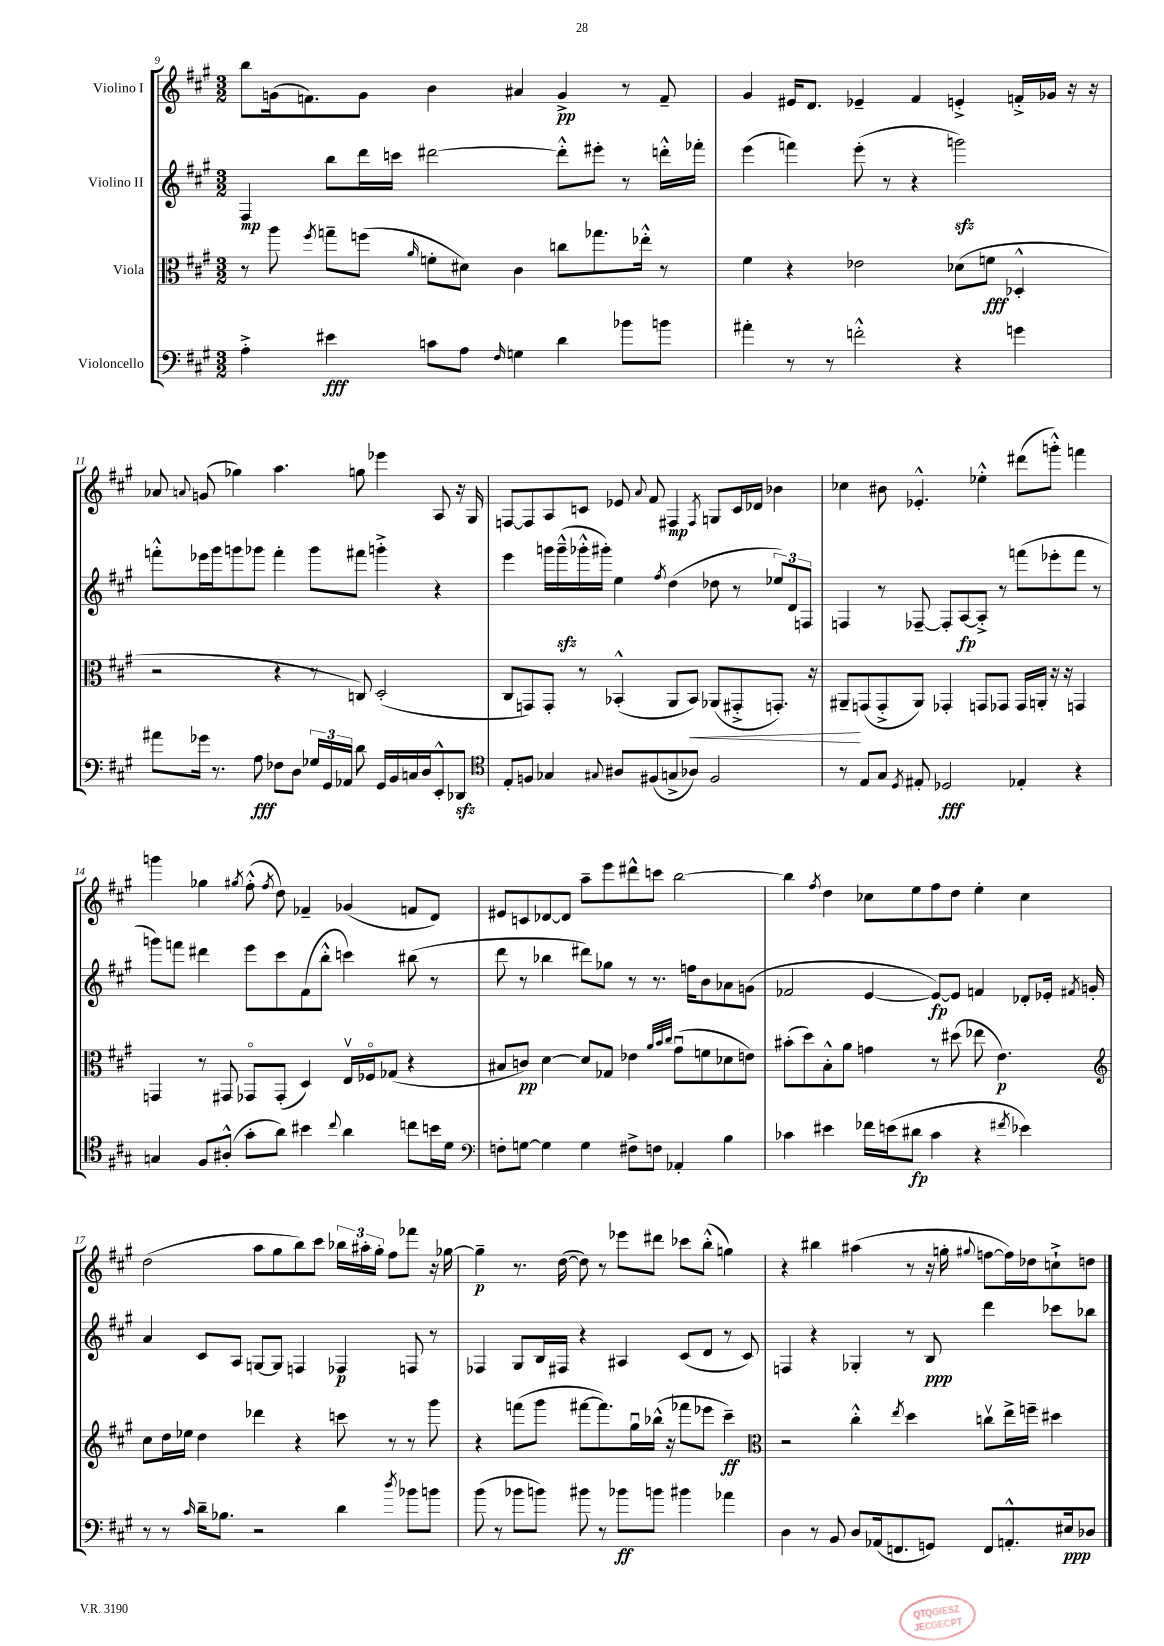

**kern	**dynam	**kern	**dynam	**kern	**dynam	**kern	**dynam
*part4	*part4	*part3	*part3	*part2	*part2	*part1	*part1
*staff4	*staff4	*staff3	*staff3	*staff2	*staff2	*staff1	*staff1
*I"Violoncello	*	*I"Viola	*	*I"Violino II	*	*I"Violino I	*
*clefF4	*	*clefC3	*	*clefG2	*	*clefG2	*
*k[f#c#g#]	*	*k[f#c#g#]	*	*k[f#c#g#]	*	*k[f#c#g#]	*
*M3/2	*	*M3/2	*	*M3/2	*	*M3/2	*
=9	=9	=9	=9	=9	=9	=9	=9
4A'^\	.	8r	.	4F#/	mp	8bb\L	.
.	.	8aa\	.	.	.	(16gn\k	.
.	.	.	.	.	.	8.fn\)	.
.	.	8qff#/	.	.	.	.	.
4e#X\	fff	8ggn~\L	.	8bb\L	.	.	.
.	.	(8ffn\J	.	16ddd\L	.	8g\J	.
.	.	.	.	16cccn\JJ	.	.	.
.	.	16qqa/	.	.	.	.	.
8cn\L	.	8fn'\L	.	[2ddd#X\	.	4b\	.
8A\J	.	8d#X\J)	.	.	.	.	.
16qqF#/	.	.	.	.	.	.	.
4Gn\	.	4c#\	.	.	.	4a#X/	.
4d\	.	8ccn\L	.	8ddd#'^^\L]	.	4g^/	pp
.	.	8.gg-X\	.	8eee#X'\J	.	.	.
8b-X\L	.	.	.	8r	.	8r	.
.	.	16ee-X'^^\Jk	.	.	.	.	.
8bn\J	.	8r	.	16dddn'^^\LL	.	8f~/	.
.	.	.	.	16fff-X'\JJ	.	.	.
=10	=10	=10	=10	=10	=10	=10	=10
4a#X'\	.	4f#\	.	(4eee\	.	4g#/	.
8r	.	4r	.	4fffn\)	.	16e#X/KL	.
.	.	.	.	.	.	8.d/J	.
8r	.	.	.	.	.	.	.
2fn'^^\	.	2e-X\	.	(8eee'\	.	4e-X~/	.
.	.	.	.	8r	.	.	.
.	.	.	.	4r	.	4f#/	.
4r	.	(8d-X\L	.	2gggnzz\)	.	4en'^/	.
.	.	8fn\J	fff	.	.	.	.
4gn\	.	4D-X'^^/	.	.	.	16fn'^/LL	.
.	.	.	.	.	.	16g-X/JJ	.
.	.	.	.	.	.	16r	.
.	.	.	.	.	.	16r	.
!!LO:LB:g=z
=11	=11	=11	=11	=11	=11	=11	=11
8a#X\L	.	2r	.	8fffn'^^\L	.	8a-X/	.
.	.	.	.	.	.	8qqan/	.
16g-X\Jk	.	.	.	16eee-X\L	.	(8gn/	.
8.r	.	.	.	16ggg#\J	.	.	.
.	.	.	.	8gggn\	.	4gg-X\)	.
8A\	fff	.	.	8ggg-X\J	.	.	.
8F-X\L	.	4r	.	4fff'\	.	4.aa\	.
8D\J	.	.	.	.	.	.	.
24G-X/LL	.	8r	.	8ggg-\L	.	.	.
24GG#/	.	.	.	.	.	.	.
24AA-X/JJ	.	.	.	.	.	.	.
8d\	.	8Cn/)	.	8fff#X\J	.	8ggn\	.
16GG#/LL	.	(2D'/	.	4gggn'^\	.	4eee-X\	.
16BB/	.	.	.	.	.	.	.
16Cn/	.	.	.	.	.	.	.
16D/J	.	.	.	.	.	.	.
8EE'^^/	.	.	.	4r	.	8A/	.
8DD-Xzz/J	.	.	.	.	.	16r	.
.	.	.	.	.	.	16G#/	.
=12	=12	=12	=12	=12	=12	=12	=12
*clefC4	*	*	*	*	*	*	*
8E'/L	.	8C#/L	.	4eee\	.	[8Fn/L	.
8Fn/J	.	8GGn/)	.	.	.	8F/]	.
4G-X/	.	8GG'/J	.	16gggn\LL	.	8A/	.
.	.	.	.	(16gggzz~^^\	.	.	.
.	.	8r	.	16ggg-X'^^\	.	8cn/J	.
.	.	.	.	16ggg#X'\JJ)	.	.	.
8qqG#X/	.	.	.	.	.	.	.
8A#X/L	.	(4BB-X'^^/	.	4ee\	.	8e-X/	.
.	.	.	.	.	.	8qqa/	.
(8F#X/	.	.	.	.	.	8f#/	.
.	.	.	.	8qff#/	.	.	.
8Gn^/	.	8AA/L	.	(4dd\	.	4F#X/	mp
!	!	!	!LO:HP:b	!	!	!	!
8A-X/J)	.	8BB-/J)	<	.	.	.	.
.	.	.	.	.	.	8qF#/	.
2F#/	.	(8AA-X/L	.	8dd-X\	.	8Gn/L	.
.	.	8GG#X'^/	.	8r	.	16c/L	.
.	.	.	.	.	.	16d-X/JJ	.
.	.	8.GGn'/J)	.	12ee-X/L)	.	4b-X\	.
.	.	.	.	12d/	.	.	.
.	.	.	.	12Fn/J	.	.	.
.	.	16r	.	.	.	.	.
=13	=13	=13	=13	=13	=13	=13	=13
8r	.	8AA#X~/L	.	4Fn/	.	4cc-X\	.
8E/L	.	(8GGn/	[	.	.	.	.
8G#/J	.	8GG'^/	.	8r	.	8b#X\	.
8qD/	.	.	.	.	.	.	.
8E#X'/	.	8AA#/J)	.	[8F-X~/	.	4.e-X'^^/	.
2D-X/	fff	4GG-X'/	.	8F-'/L]	.	.	.
.	.	.	.	[8A/	fp	.	.
.	.	8GGn/L	.	8A'^/J]	.	4ee-X'^^\	.
.	.	8GG-X/J	.	8r	.	.	.
4E-X'/	.	16GG-/LL	.	(8fffn\L	.	(8ddd#X\L	.
.	.	16AAn'/JJ	.	.	.	.	.
.	.	16r	.	8eee-X'\	.	8gggn'^^\J)	.
.	.	16r	.	.	.	.	.
4r	.	4GGn/	.	8fff\J	.	4fffn\	.
.	.	.	.	8r	.	.	.
!!LO:LB:g=z
=14	=14	=14	=14	=14	=14	=14	=14
4Gn/	.	4GGn/	.	8gggn\L)	.	4gggn\	.
.	.	.	.	8fffn\J	.	.	.
8F#/L	.	8r	.	4ddd#X\	.	4gg-X\	.
(8A#X'^^/J	.	8GG#X/	.	.	.	.	.
.	.	.	.	.	.	8qgg#X/	.
8g#'\L	.	8GG-X/L	.	8eee\L	.	(8ff#'^^\	.
.	.	.	.	.	.	8qff#/	.
8a\J)	.	(8GG-'/J	.	8ccc#\	.	8dd\)	.
4b#X\	.	4D/)	.	(8f#\	.	4f-X~/	.
.	.	.	.	8bb'^^\J	.	.	.
8qqcc#/	.	.	.	.	.	.	.
4a\	.	16Ev/LL	.	4cccn\)	.	(4g-X/	.
.	.	16F-X/J	.	.	.	.	.
.	.	(8G-X/J	.	.	.	.	.
8ccn\L	.	4r	.	(8bb#X\	.	8fn/L	.
16bn\L	.	.	.	8r	.	8d/J)	.
16d\JJ	.	.	.	.	.	.	.
=15	=15	=15	=15	=15	=15	=15	=15
*clefF4	*	*	*	*	*	*	*
8Fn'\L	.	8B#X/L	.	8ddd\	.	8e#X/L	.
[8Gn\J	.	8cn/J)	pp	8r	.	8cn/	.
4G\]	.	[4d\	.	4bb-X\	.	[8d-X/	.
.	.	.	.	.	.	8d-/J]	.
4G\	.	8d/L]	.	8ddd#X\L)	.	8aa~\L	.
.	.	8G-X/J	.	8gg-X\J	.	8eee\	.
8F#X^\L	.	4e-X\	.	8r	.	8ddd#X^^\	.
8Fn\J	.	.	.	8.r	.	8cccn\J	.
.	.	32qqa/LLL	.	.	.	.	.
.	.	32qqb/	.	.	.	.	.
.	.	32qqcc#/JJJ	.	.	.	.	.
4AA-X'/	.	(8g#u\L	.	.	.	[2bb\	.
.	.	.	.	16ffn\KL	.	.	.
.	.	8fn\	.	8b\	.	.	.
4B\	.	8d-X\	.	8a-X\	.	.	.
.	.	8en\J)	.	(8gn\J	.	.	.
=16	=16	=16	=16	=16	=16	=16	=16
4c-X\	.	(8b#X'\L	.	2f-X/	.	4bb\]	.
.	.	8dd\)	.	.	.	.	.
.	.	.	.	.	.	8qff#/	.
4e#X\	.	8B'^^\	.	.	.	4dd\	.
.	.	8a\J	.	.	.	.	.
16f-X\LL	.	4gn\	.	[4e/	.	8cc-X\L	.
(16en\J	.	.	.	.	.	.	.
8d#X\J	fp	.	.	.	.	8ee\	.
4c-\	.	8r	.	8e/L_)	fp	8ff#\	.
.	.	(8dd#X\	.	8e/J]	.	8dd\J	.
4r	.	8ee-X\	.	4fn/	.	4ee'\	.
.	.	4.e\)	p	.	.	.	.
8qf#X/	.	.	.	.	.	.	.
4e-X\)	.	.	.	8d-X'/L	.	4cc-\	.
.	.	.	.	16e-X'/Jk	.	.	.
.	.	.	.	8qf#X/	.	.	.
.	.	.	.	16gn'/	.	.	.
!!LO:LB:g=z
=17	=17	=17	=17	=17	=17	=17	=17
*	*	*clefG2	*	*	*	*	*
8r	.	8cc#\L	.	4a/	.	(2dd\	.
8r	.	16dd\L	.	.	.	.	.
.	.	16ee-X\JJ	.	.	.	.	.
16qqc#/	.	.	.	.	.	.	.
16d~\KL	.	4dd\	.	8c#/L	.	.	.
8.B-X\J	.	.	.	.	.	.	.
.	.	.	.	8A/J	.	.	.
2r	.	4ddd-X\	.	[8Gn/L	.	8aa\L	.
.	.	.	.	8G/J]	.	8gg#\	.
.	.	4r	.	4Fn/	.	8bb\)	.
.	.	.	.	.	.	8ccc#\J	.
4d\	.	8cccn\	.	4F-X/	p	24bb-X\LL	.
.	.	.	.	.	.	24aa#X'\	.
.	.	.	.	.	.	24gg#'\JJ	.
.	.	8r	.	.	.	8ff#\L	.
8qdd/	.	.	.	.	.	.	.
8b-X\L	.	8r	.	8Fn/	.	8fff-X\J	.
8bn\J	.	8ggg#\	.	8r	.	16r	.
.	.	.	.	.	.	[16gg-X\	.
=18	=18	=18	=18	=18	=18	=18	=18
(8b\	.	4r	.	4F-X/	.	4gg-~\]	p
8r	.	.	.	.	.	.	.
8b-X\L	.	(8fffn\L	.	8G#/L	.	8.r	.
8bn\J)	.	8ggg#\J	.	16B/L	.	.	.
.	.	.	.	16F#X/JJ	.	([16dd\	.
8b#X\	.	[8fff#X\L	.	4r	.	8dd\])	.
8r	.	8.fff#\])	.	.	.	8r	.
8b-X\L	ff	.	.	4A#X/	.	8eee-X\L	.
.	.	16gg#u\L	.	.	.	.	.
8bn\J	.	(16bb-X^^\JJ	.	.	.	8ddd#X\J	.
.	.	16r	.	.	.	.	.
4b#X\	.	8fff-X\L	.	(8c#/L	.	8ccc-X\L	.
.	.	8eee-X\J	.	8d/J	.	(8bb'^^\J	.
4a-X\	.	4ccc#~\)	ff	8r	.	4ggn\)	.
.	.	.	.	8c#/)	.	.	.
=19	=19	=19	=19	=19	=19	=19	=19
*	*	*clefC3	*	*	*	*	*
4D\	.	2r	.	4Fn/	.	4r	.
8r	.	.	.	4r	.	4bb#X\	.
8BB/	.	.	.	.	.	.	.
8D/L	.	4cc#'^^\	.	4G-X'/	.	(4aa#X\	.
(16AA-X/k	.	.	.	.	.	.	.
8.FFn/	.	.	.	.	.	.	.
.	.	8qee/	.	.	.	.	.
.	.	4dd\	.	8r	.	8r	.
8GGn/J)	.	.	.	8B/	ppp	16r	.
.	.	.	.	.	.	16ggn'\	.
.	.	.	.	.	.	8qqgg#X/	.
8FF/L	.	8ccnv\L	.	4ddd\	.	[8ffn\L	.
8.AAn'^^/	.	16ee^\L	.	.	.	16ff\L])	.
.	.	16ffn~\JJ	.	.	.	16dd-X\J	.
.	.	4dd#X\	.	8ccc-X\L	.	8ccn`^\	.
16E#X/k	ppp	.	.	.	.	.	.
8D-X/J	.	.	.	8bb-X\J	.	8ddn\J	.
==	==	==	==	==	==	==	==
*-	*-	*-	*-	*-	*-	*-	*-
